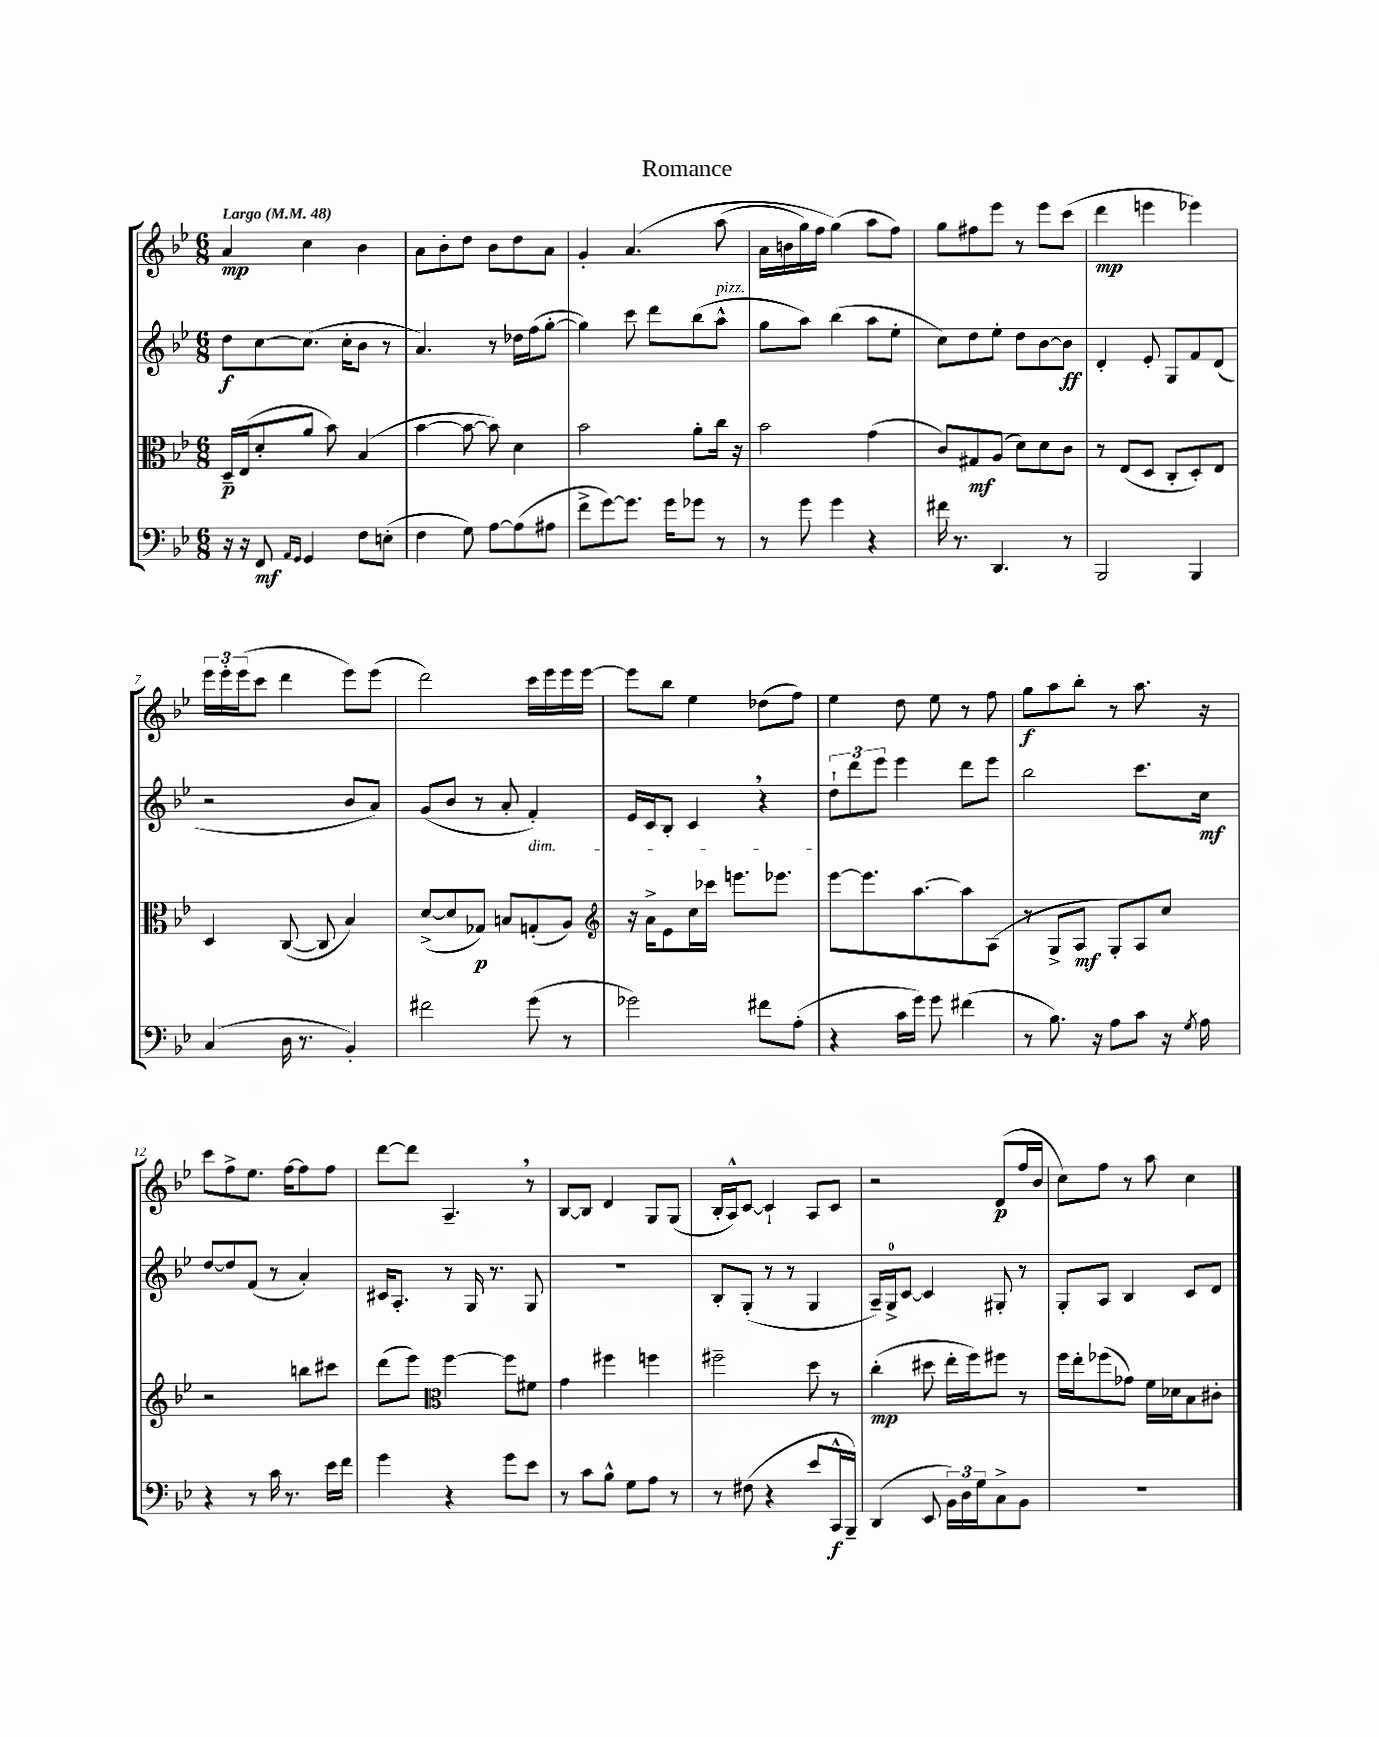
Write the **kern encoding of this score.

**kern	**kern	**kern	**kern
*staff4	*staff3	*staff2	*staff1
*clefF4	*clefC3	*clefG2	*clefG2
*k[b-e-]	*k[b-e-]	*k[b-e-]	*k[b-e-]
*M6/8	*M6/8	*M6/8	*M6/8
*MM48	*MM48	*MM48	*MM48
16r	16D~	8dd	4a
16r	(16E-	.	.
8FF	8d'	[8cc	.
16qqAA	.	.	.
16qqGG	.	.	.
4GG	8a	(8.cc]	4cc
.	8b-)	.	.
.	.	16cc'	.
8F	(4B-	8b-	4b-
(8E'	.	8r	.
=	=	=	=
4F	[4b-	4.a)	8a
.	.	.	8b-'
8G)	8b-_	.	8dd
[8A	8b-])	8r	8b-
(8A]	4d	16dd-	8dd
.	.	(16ff	.
8A#	.	[8gg'	8a
=	=	=	=
8f^	2b-	4gg])	4g'
[8g)	.	.	.
8.g]	.	8ccc	&(4.a
.	.	8ddd	.
16g	.	.	.
8g-	8a'	(8bb-	.
8r	16cc	8aa^^	(8aa
.	16r	.	.
=	=	=	=
8r	2b-	8gg	16a
.	.	.	16b
8g	.	8aa)	16gg)
.	.	.	16ff
4g	.	(4bb-	(4gg&)
4r	(4g	8aa	8aa
.	.	8ee-'	8ff)
=	=	=	=
16f#	8c)	8cc)	8gg
8.r	.	.	.
.	8G#	8dd	8ff#
4.DD	(8A	8ee-'	8eee-
.	8d)	8dd	8r
.	8d	[8b-	8eee-
8r	8c	8b-]	(8ccc
=	=	=	=
2BBB-	8r	4d'	4ddd
.	(8E-	.	.
.	8D	8e-'	4eee
.	8C'	8G	.
4BBB-	8D')	8f	4eee-)
.	8E-	(8d	.
=	=	=	=
(4C	4D	2r	24eee-
.	.	.	24eee-'
.	.	.	(24eee-
.	.	.	8ccc
16D	([8C	.	4ddd
8.r	.	.	.
.	8C]	.	.
4BB-')	4B-)	8b-	8eee-)
.	.	8a)	(8eee-
=	=	=	=
2f#	([8d^	(8g	2ddd)
.	8d]	8b-	.
.	8G-)	8r	.
.	8B	8a'	.
(8g	(8G'	4f')	16ccc
.	.	.	16eee-
8r	8A)	.	16eee-
.	.	.	[16eee-
=	=	=	=
*	*clefG2	*	*
2g-)	16r	16e-	8eee-]
.	16a^	16c	.
.	8e-	8B-'	8bb-
.	16cc	4c	4ee-
.	16ccc-	.	.
.	8.eee	.	.
8f#	.	4r	(8dd-
.	8.eee-	.	.
(8A'	.	.	8ff)
=	=	=	=
4r	[8eee-	12dd`	4ee-
.	.	12ddd	.
.	8.eee-]	.	.
.	.	12eee-	.
16c	.	4eee-	8dd
16g)	[8.aa	.	.
8g	.	.	8ee-
(4f#	8aa]	8ddd	8r
.	(8A	8eee-	8ff
=	=	=	=
8r	8r	2bb-	8gg
8.B-)	8G^	.	8aa
.	8A	.	8bb-'
16r	.	.	.
8A	8G')	.	8r
8c	8A	8.ccc	8.aa
16r	8cc	.	.
8qG	.	.	.
16A	.	16cc	16r
=	=	=	=
4r	2r	[8dd	8ccc
.	.	8dd]	8ff^
8r	.	(8f	8.ee-
16c	.	8r	.
8.r	.	.	[16ff
.	8bb	4a')	8ff]
16e-	8ccc#	.	8ff
16f	.	.	.
=	=	=	=
4g	(8ddd	16c#	[8ddd
.	.	8.A'	.
.	8eee-)	.	8ddd]
*	*clefC3	*	*
4r	[4ff	8r	4.A~
.	.	16G	.
.	.	8.r	.
8g	8ff]	.	.
8e-	8f#	8G	8r
=	=	=	=
8r	4g	2.r	[8B-
8c	.	.	8B-]
8B-^^	4ff#	.	4d
8G	.	.	.
8A	4ff	.	8G
8r	.	.	(8G
=	=	=	=
8r	2ff#~	8B-'	16B-'
.	.	.	16A^^)
(8F#	.	(8G'	[8c
4r	.	8r	4c`]
.	.	8r	.
8e-	8dd	4G	8A
16CC^^	8r	.	8c
16BBB-~)	.	.	.
=	=	=	=
(4DD	(4cc'	16A~)	2r
.	.	16G^	.
.	.	[8c	.
8EE-	8dd#	4c]	.
24BB-)	16ee-'	.	.
24D	.	.	.
.	16ff)	.	.
24G	.	.	.
8C^	8ff#	8G#'	(8d
8BB-	8r	8r	16ff
.	.	.	16b-
=	=	=	=
2.r	16ff	8G'	8cc)
.	16ee-'	.	.
.	(8ff-	8A	8ff
.	8g-)	4B-	8r
.	16f	.	8aa
.	16d-	.	.
.	8B-	8c	4cc
.	8c#'	8d	.
==	==	==	==
*-	*-	*-	*-
